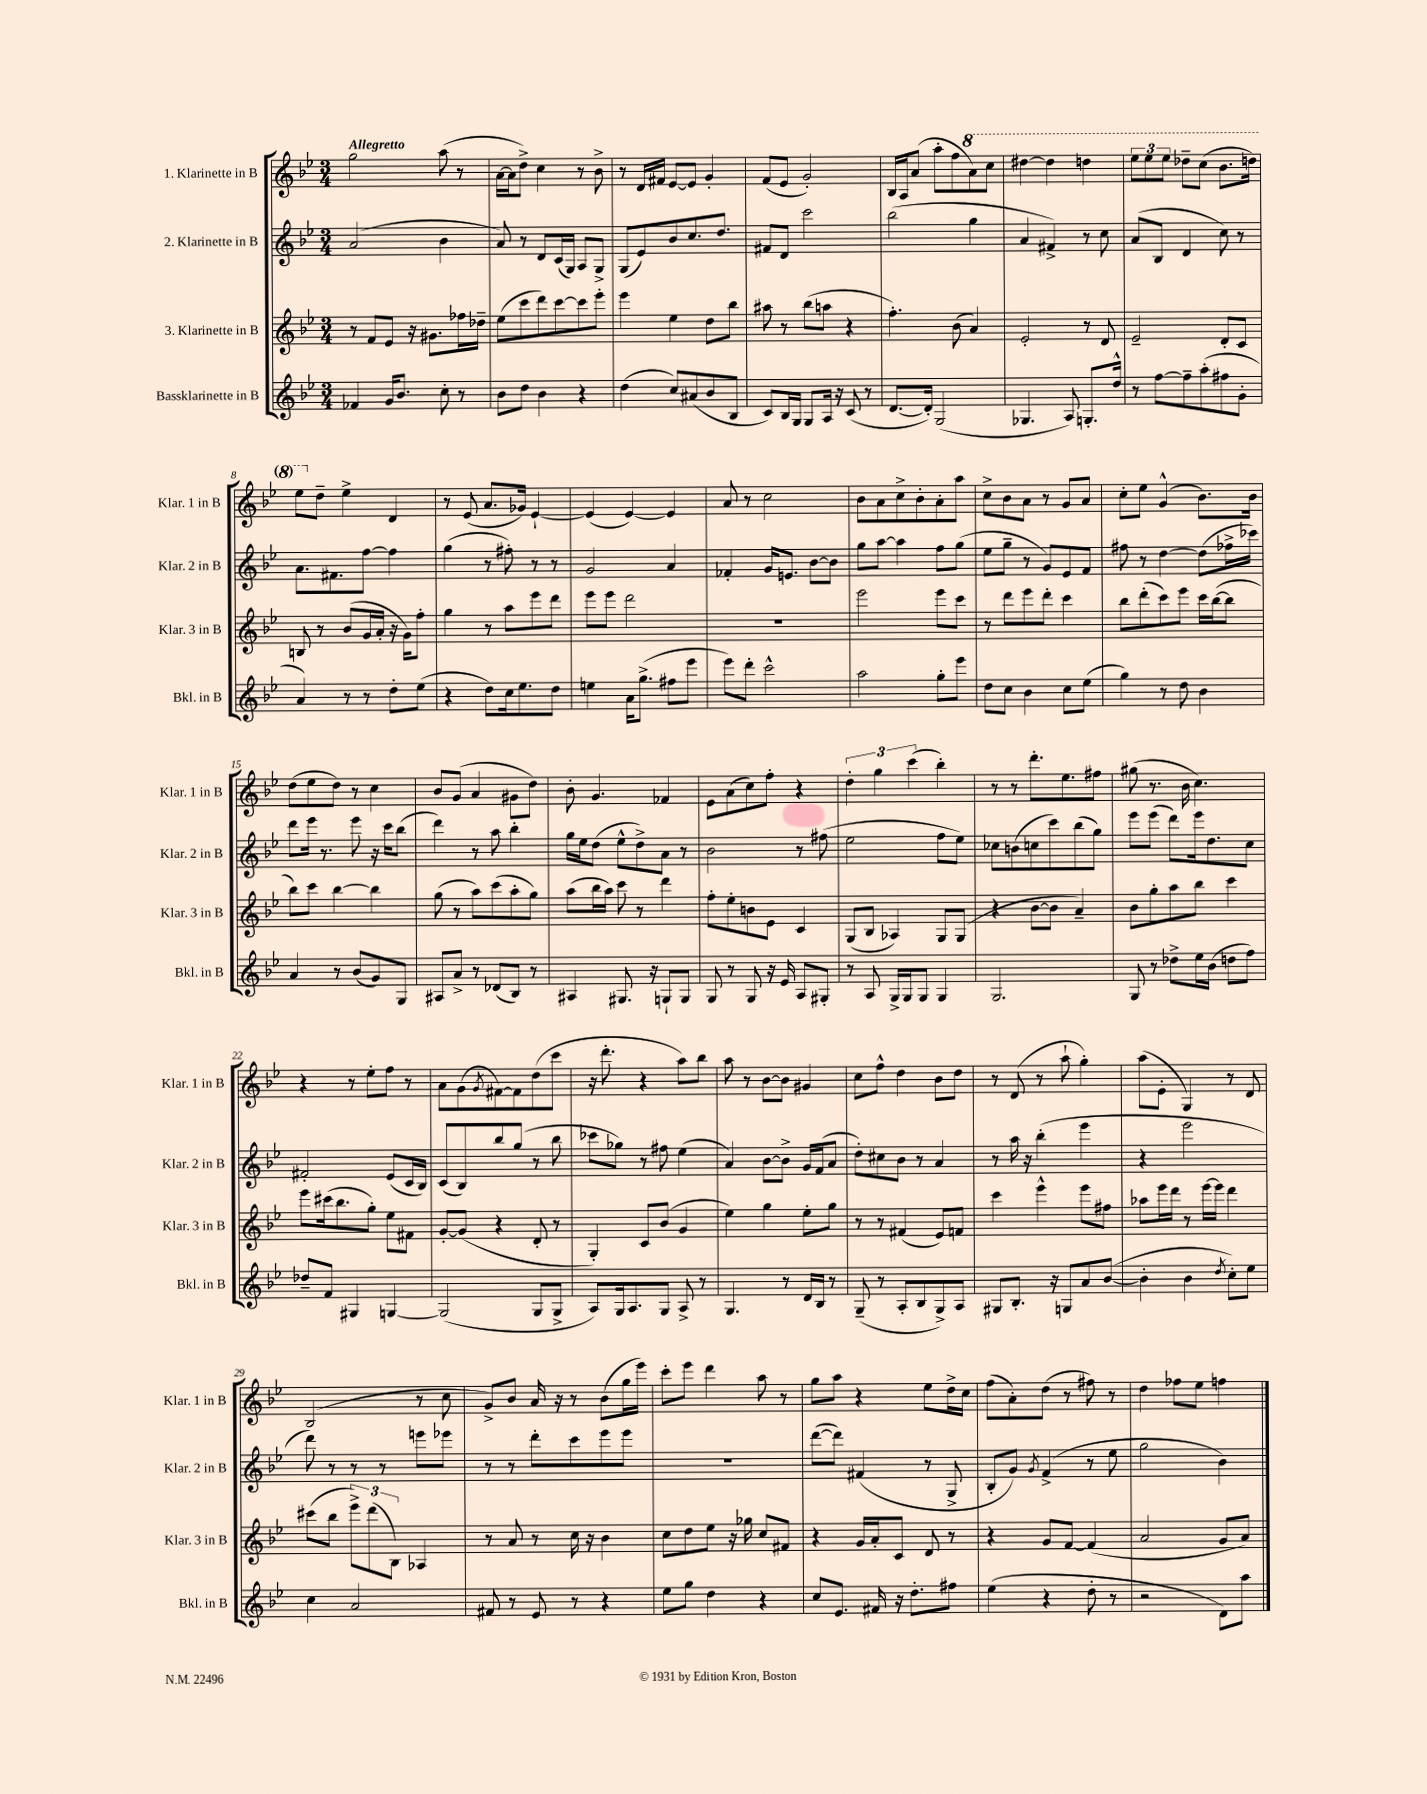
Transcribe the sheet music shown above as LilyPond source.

<<
\new StaffGroup <<
\new Staff = "s0" \with { instrumentName = "1. Klarinette in B" shortInstrumentName = "Klar. 1 in B" } {
    \clef treble \key bes \major \numericTimeSignature \time 3/4 \tempo "Allegretto"
    g''2 a''8( r8 |
    a'16~ a'16 d''8->) c''4 r8 bes'8-> |
    r8 d'16 fis'16 ees'8~ ees'8 g'4-. |
    f'8( ees'8 g'2-.) |
    bes16 a16 a'8( a''8-. f''8 \ottava #1 a''8) c'''8 |
    dis'''4~ dis'''4 d'''4 |
    \tuplet 3/2 { ees'''8 ees'''8 ees'''8 } des'''8-- c'''8( bes''8. d'''16) |
    ees'''8 \ottava #0 d''8-- ees''4-> d'4 |
    r8 ees'8( a'8. ges'16) ees'4~-! |
    ees'4( ees'4~) ees'4 |
    a'8 r8 c''2 |
    bes'8 a'8 c''8-> bes'8-. a'8-. a''8 |
    c''8-> bes'8 a'8 r8 g'8 a'8 |
    c''8-. ees''8 g'4-^( bes'8.) bes'16 |
    d''8( ees''8 d''8) r8 c''4 |
    bes'8 g'8( a'4 gis'8 d''8) |
    bes'8-. g'4. fes'4 |
    ees'8 a'8( c''8) f''8-. r4 |
    \tuplet 3/2 { d''4-. g''4 c'''4( } bes''4-.) |
    r8 r8 d'''8.-. ees''8. fis''8 |
    gis''8( r8. bes'16 c''4.) |
    r4 r8 ees''8-. f''8 r8 |
    a'8 g'8( \acciaccatura { g'8 } fis'8~) fis'8 d''8( c'''8 |
    r16 d'''8.-. r4 a''8) bes''8 |
    a''8 r8 bes'8~ bes'8 gis'4 |
    c''8 f''8-^ d''4 bes'8 d''8 |
    r8 d'8( r8 a''8-! g''4-.) |
    a''8( ees'8-. g4) r8 d'8 |
    bes2( r8 c''8 |
    g'8->) bes'8 a'16 r16 r8 bes'8( g''16 ees'''16) |
    c'''8-. ees'''8 d'''4 a''8 r8 |
    g''8 a''8 r4 ees''8 d''16-> c''16 |
    f''8( a'8-.) d''8( r8 fis''8) r8 |
    d''4 fes''8 ees''8 f''4 \bar "|." |
}
\new Staff = "s1" \with { instrumentName = "2. Klarinette in B" shortInstrumentName = "Klar. 2 in B" } {
    \clef treble \key bes \major \numericTimeSignature \time 3/4
    a'2( bes'4 |
    a'8) r8 d'8 c'16( g16) a8 g8-> |
    g8( ees'8) bes'8 c''8. d''8. |
    fis'8 d'8 c'''2 |
    bes''2( g''4 |
    a'4 fis'4->) r8 c''8 |
    a'8( bes8 d'4 c''8) r8 |
    a'8. fis'8. f''8~ f''4 |
    g''4( r8 fis''8-.) r8 r8 |
    g'2 a'4 |
    fes'4-. g'16 e'8. bes'8~ bes'8 |
    g''8 a''8~ a''4 f''8 g''8( |
    ees''8 g''8-- r8 g'8) ees'8 f'8 |
    fis''8 r8 d''4~ d''8( fes''16-> ces'''16) |
    d'''8 ees'''16 r8. ees'''8 r16 c'''16 bes''8( |
    d'''4) r8 a''8 bes''4-. |
    g''16 ees''16 d''8( ees''8-^ d''8->) a'8 r8 |
    bes'2 r8 fis''8( |
    ees''2 f''8 ees''8) |
    ces''8 b'8( c''8 c'''8) bes''8( g''8) |
    ees'''8 ees'''8( d'''8) ees'''16 d''8. c''8 |
    fis'2-. ees'8( c'16 bes16) |
    c'8( bes8) bes''8 g''8( r8 bes''8 |
    ces'''8 ges''8) r8 fis''8 ees''4( |
    a'4) bes'8~ bes'8-> g'16 f'16( a'8 |
    d''8-.) cis''8 bes'8 r8 a'4 |
    r8 a''16 r16 bes''4-.( ees'''4 |
    r4 ees'''2 |
    d'''8) r8 r8 r8 e'''8 ees'''8 |
    r8 r8 d'''8-. c'''8 ees'''8 ees'''8 |
    R2. |
    d'''8~( d'''8) fis'4( r8 g8-> |
    bes8-. g'8) \acciaccatura { g'8 } f'4->( r8 ees''8 |
    g''2 bes'4) \bar "|." |
}
\new Staff = "s2" \with { instrumentName = "3. Klarinette in B" shortInstrumentName = "Klar. 3 in B" } {
    \clef treble \key bes \major \numericTimeSignature \time 3/4
    r8 f'8 ees'8 r16 gis'8. fes''16 des''16-- |
    ees''8( c'''8 d'''8) c'''8~ c'''8 ees'''8-. |
    ees'''4 ees''4 d''8 bes''8 |
    ais''8 r8 bes''8( a''8 r4 |
    f''4.-.) bes'8( a'4) |
    ees'2-. r8 d'8 |
    ees'2-- d'8-. c'8 |
    b8 r8 bes'8( g'16 a'16-. r16 g'16) f''8-. |
    g''4 r8 a''8 ees'''8 d'''8 |
    ees'''8 ees'''8 d'''2 |
    R2. |
    ees'''2 ees'''8 c'''8 |
    r8 d'''8 ees'''8 d'''8-. c'''4 |
    bes''8 d'''8-.( c'''8) ees'''8 c'''16 bes''16~( bes''8 |
    bes''8) c'''8 bes''4~ bes''4 |
    g''8( r8 a''8) c'''8( a''8-. g''8) |
    a''8( bes''16 a''16) c'''8 r8 d'''4 |
    f''8-. ees''8-. b'8 ees'8 c'4 |
    g8( bes8 aes4) g8 g8( |
    r4 bes'8~ bes'8 a'4--) |
    bes'8 g''8-. a''8 bes''8 c'''4 |
    ees'''8 cis'''16( bes''8. g''8-.) ees''8 fis'8 |
    g'8~-. g'8( r4 d'8-. r8 |
    g4-.) c'8 bes'8( g'4 |
    ees''4) g''4 ees''8-. g''8 |
    r8 r8 fis'4( ees'8) f'8 |
    c'''4 ees'''4-^ ees'''8 fis''8 |
    aes''8 ees'''16 d'''16 r8 ees'''16~ ees'''16 d'''4 |
    cis'''8( bes''8 \tuplet 3/2 { ees'''8->) d'''8( bes8) } aes4 |
    r8 a'8 r8 c''16 r16 bes'4 |
    c''8 d''8 ees''8 r16 ges''16 c''8 fis'8 |
    r4 g'16 a'16-. c'8 d'8 r8 |
    r4 g'8 f'8~ f'4( |
    a'2 g'8 a'8) \bar "|." |
}
\new Staff = "s3" \with { instrumentName = "Bassklarinette in B" shortInstrumentName = "Bkl. in B" } {
    \clef treble \key bes \major \numericTimeSignature \time 3/4
    fes'4 g'16 bes'8. c''8-. r8 |
    bes'8 d''8 bes'4 r4 |
    d''4( c''8) ais'8( bes'8 bes8 |
    c'8) bes16 g16 g8 a16 r16 c'8( r8 |
    d'8.~ d'16-.) g2( |
    ges4. a8) g8.-. d''16-^ |
    r8 f''8~ f''8-- a''8-.( fis''8 g'8-. |
    a'4) r8 r8 d''8-. ees''8( |
    r4 d''8) c''16 ees''8. d''8 |
    e''4 a'16 g''8.->( fis''8 ees'''8 |
    ees'''8) d'''8-. c'''2-^ |
    a''2 g''8-. ees'''8 |
    d''8 c''8 bes'4 c''8 ees''8( |
    g''4) r8 d''8 bes'4 |
    a'4 r8 bes'8( g'8) g8 |
    ais8 a'8-> r8 des'8( bes8) r8 |
    ais4 gis8. r16 g8-! g8 |
    g8 r8 g8 r16 ees'16 a8 gis8-. |
    r8 a8 g16-> g16 g8 g4 |
    g2. |
    g8 r8 des''8-> ees''16 bes'16( d''8 f''8) |
    des''8-- f'8 gis4 g4~ |
    g2( g8 g8-> |
    a8) g16 a8. g8 a8-> r8 |
    g4. r8 d'16 bes16 r8 |
    g8--( r8 a8-. bes8 g8->) a8 |
    gis8 bes8.-. r16 g8 a'8 bes'8~( |
    bes'4-. bes'4 \acciaccatura { d''8 } c''8-.) ees''8 |
    c''4 a'2 |
    fis'8 r8 ees'8 r8 r4 |
    ees''8 g''8 d''4 r4 |
    c''8 ees'8. fis'16 r16 d''8.-. fis''8 |
    ees''4( r4 d''8-. r8 |
    r2 d'8) a''8 \bar "|." |
}
>>
>>
